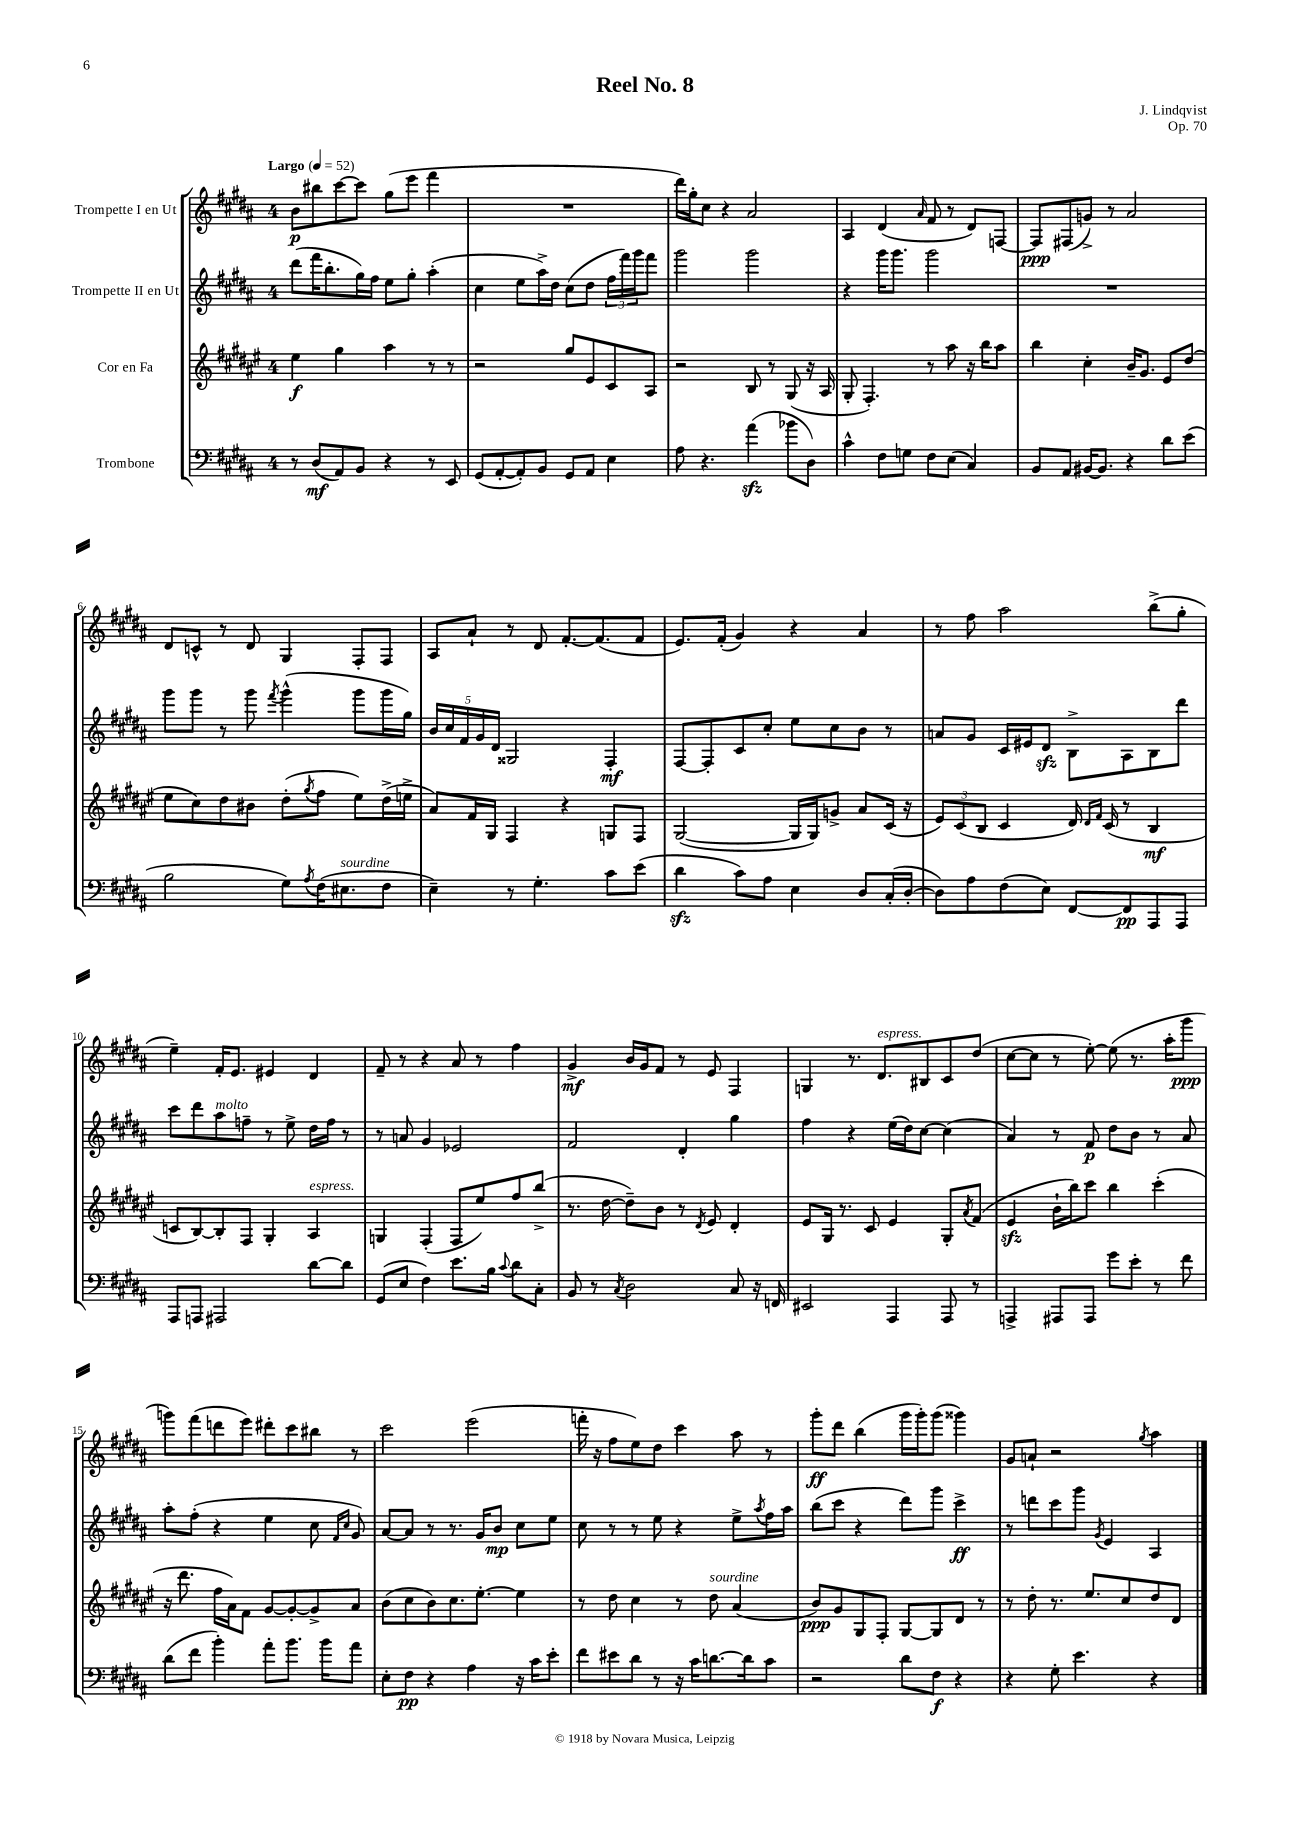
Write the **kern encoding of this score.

**kern	**dynam	**kern	**dynam	**kern	**dynam	**kern	**dynam
*part4	*part4	*part3	*part3	*part2	*part2	*part1	*part1
*staff4	*staff4	*staff3	*staff3	*staff2	*staff2	*staff1	*staff1
*I"Trombone	*	*I"Cor en Fa	*	*I"Trompette II en Ut	*	*I"Trompette I en Ut	*
*clefF4	*	*clefG2	*	*clefG2	*	*clefG2	*
*k[f#c#g#d#a#]	*	*k[f#c#g#d#a#e#]	*	*k[f#c#g#d#a#]	*	*k[f#c#g#d#a#]	*
*M4/4	*	*M4/4	*	*M4/4	*	*M4/4	*
*MM52	*	*MM52	*	*MM52	*	*MM52	*
=1	=1	=1	=1	=1	=1	=1	=1
!	!	!	!	!	!	!LO:TX:a:B:t=Largo	!
8r	.	4ee#\	f	(8ddd#\L	.	8b\L	p
(8D#/L	mf	.	.	16fff#\K	.	8bb#X\	.
.	.	.	.	8.bb'\	.	.	.
8AA#/)	.	4gg#\	.	.	.	[8ccc#\	.
8BB/J	.	.	.	16gg#\L)	.	8ccc#\J]	.
.	.	.	.	16ff#\JJ	.	.	.
4r	.	4aa#\	.	8ee\L	.	(8gg#\L	.
.	.	.	.	8gg#'\J	.	8eee\J	.
8r	.	8r	.	(4aa#'\	.	4fff#\	.
8EE/	.	8r	.	.	.	.	.
=2	=2	=2	=2	=2	=2	=2	=2
(8GG#/L	.	2r	.	4cc#\	.	1r	.
[8AA#'/	.	.	.	.	.	.	.
8AA#'/])	.	.	.	8ee\L	.	.	.
8BB/J	.	.	.	16aa#^\L)	.	.	.
.	.	.	.	16dd#\JJ	.	.	.
8GG#/L	.	8gg#/L	.	(8cc#\L	.	.	.
8AA#/J	.	8e#/	.	8dd#\J	.	.	.
4E\	.	8c#/	.	24ff#\LL	.	.	.
.	.	.	.	24fff#\)	.	.	.
.	.	.	.	24ggg#\J	.	.	.
.	.	8A#/J	.	8fff#\J	.	.	.
=3	=3	=3	=3	=3	=3	=3	=3
8A#\	.	2r	.	2ggg#\	.	16ddd#\LL)	.
.	.	.	.	.	.	16gg#'\J	.
4.r	.	.	.	.	.	8cc#\J	.
.	.	.	.	.	.	4r	.
(4a#zz\	.	8B/	.	2ggg#\	.	2a#/	.
.	.	8r	.	.	.	.	.
8b-X\L	.	(8G#/	.	.	.	.	.
8D#\J)	.	16r	.	.	.	.	.
.	.	16A#/	.	.	.	.	.
=4	=4	=4	=4	=4	=4	=4	=4
4c#^^\	.	8G#'/	.	4r	.	4A#/	.
.	.	4.F#'/)	.	.	.	.	.
8F#\L	.	.	.	16ggg#\KL	.	(4d#/	.
.	.	.	.	8.ggg#\J	.	.	.
8Gn\J	.	.	.	.	.	.	.
.	.	.	.	.	.	16qqa#/	.
8F#\L	.	8r	.	2ggg#\	.	8f#/	.
(8E\J	.	8aa#\	.	.	.	8r	.
4C#/)	.	16r	.	.	.	8d#/L)	.
.	.	16bb\KL	.	.	.	.	.
.	.	8aa#\J	.	.	.	[8Fn/J	.
=5	=5	=5	=5	=5	=5	=5	=5
8BB/L	.	4bb\	.	1r	.	8F/L]	ppp
8AA#/J	.	.	.	.	.	(8F#X/	.
[16BB#X/KL	.	4cc#'\	.	.	.	8gn^/J)	.
8.BB#/J]	.	.	.	.	.	.	.
.	.	.	.	.	.	8r	.
4r	.	16b~/KL	.	.	.	2a#/	.
.	.	8.g#/J	.	.	.	.	.
8d#\L	.	8e#/L	.	.	.	.	.
(8e\J	.	(8dd#/J	.	.	.	.	.
!!LO:LB:g=z
=6	=6	=6	=6	=6	=6	=6	=6
2B\	.	8ee#\L	.	8ggg#\L	.	8d#/L	.
.	.	8cc#\)	.	8ggg#\J	.	8cn^^/J	.
.	.	8dd#\	.	8r	.	8r	.
.	.	8b#X\J	.	8ggg#\	.	8d#/	.
.	.	.	.	8qfff#/	.	.	.
8G#\L)	.	(8dd#'\L	.	(4ggg#^^\	.	4G#/	.
8qA#/	.	8qgg#/	.	.	.	.	.
(16F#\K	.	8ff#\J	.	.	.	.	.
!LO:TX:a:i:t=sourdine	!	!	!	!	!	!	!
8.E#X\	.	.	.	.	.	.	.
.	.	8ee#\L)	.	8ggg#\L	.	8F#'/L	.
8F#\J	.	(16dd#^\L	.	16ggg#\L	.	8F#/J	.
.	.	16een^\JJ	.	16gg#\JJ)	.	.	.
=7	=7	=7	=7	=7	=7	=7	=7
4E~\)	.	8a#/L)	.	20b/LL	.	8A#/L	.
.	.	.	.	20cc#/	.	.	.
.	.	.	.	20f#/	.	.	.
.	.	16f#/L	.	.	.	8a#`/J	.
.	.	.	.	20g#/	.	.	.
.	.	16G#/JJ	.	.	.	.	.
.	.	.	.	20d#/JJ	.	.	.
8r	.	4F#/	.	2G##X/	.	8r	.
4.G#'\	.	.	.	.	.	8d#/	.
.	.	4r	.	.	.	[8.f#'/L	.
.	.	.	.	.	.	(8.f#/]	.
8c#\L	.	8Gn/L	.	4F#'/	mf	.	.
(8e\J	.	8F#/J	.	.	.	8f#/J	.
=8	=8	=8	=8	=8	=8	=8	=8
4d#zz\	.	([2G#/	.	[8F#/L	.	8.e/L)	.
.	.	.	.	8F#'/]	.	.	.
.	.	.	.	.	.	(16f#'/Jk	.
8c#\L)	.	.	.	8c#/	.	4g#/)	.
8A#\J	.	.	.	8cc#'/J	.	.	.
4E\	.	16G#/LL]	.	8ee\L	.	4r	.
.	.	16G#/J)	.	.	.	.	.
.	.	8gn^/J	.	8cc#\	.	.	.
8D#/L	.	8a#/L	.	8b\J	.	4a#/	.
(16C#'/L	.	(16c#/Jk	.	8r	.	.	.
[16D#'/JJ	.	16r	.	.	.	.	.
=9	=9	=9	=9	=9	=9	=9	=9
8D#\L])	.	12e#/L)	.	8an/L	.	8r	.
.	.	(12c#/	.	.	.	.	.
8A#\	.	.	.	8g#/J	.	8ff#\	.
.	.	12B/J	.	.	.	.	.
(8F#\	.	4c#/	.	16c#/LL	.	2aa#\	.
.	.	.	.	16e#X/J	.	.	.
8E\J)	.	.	.	8d#zz/J	.	.	.
[8FF#/L	.	16d#/)	.	8B^\L	.	.	.
.	.	16qqd#/LL	.	.	.	.	.
.	.	16qqf#/JJ	.	.	.	.	.
.	.	(16c#/	.	.	.	.	.
8FF#/]	pp	8r	.	8A#\	.	.	.
8AAA#/	.	4B/	mf	8B\	.	(8bb^\L	.
8AAA#/J	.	.	.	8ddd#\J	.	8gg#'\J	.
!!LO:LB:g=z
=10	=10	=10	=10	=10	=10	=10	=10
8AAA#/L	.	8cn/L	.	8ccc#\L	.	4ee~\)	.
8AAAn/J	.	[8B/)	.	8ddd#\	.	.	.
!	!	!	!	!LO:TX:a:i:t=molto	!	!	!
2AAA#X/	.	8B'/]	.	8aa#\	.	16f#'/KL	.
.	.	.	.	.	.	8.e/J	.
.	.	8F#/J	.	8ffn~\J	.	.	.
.	.	4G#'/	.	8r	.	4e#X/	.
.	.	.	.	8ee^\	.	.	.
!	!	!LO:TX:a:i:t=espress.	!	!	!	!	!
[8d#\L	.	4A#/	.	16dd#\LL	.	4d#/	.
.	.	.	.	16ff\JJ	.	.	.
8d#\J]	.	.	.	8r	.	.	.
=11	=11	=11	=11	=11	=11	=11	=11
(8GG#/L	.	4Gn/	.	8r	.	8f#~/	.
8E/J	.	.	.	8an/	.	8r	.
4F#\)	.	(4F#'/	.	4g#/	.	4r	.
8.e\L	.	8F#/L	.	2e-X/	.	8a#/	.
.	.	8ee#/)	.	.	.	8r	.
16B\Jk	.	.	.	.	.	.	.
8qqc#/	.	.	.	.	.	.	.
8d#\L	.	8ff#/	.	.	.	4ff#\	.
8C#'\J	.	(8bb^/J	.	.	.	.	.
=12	=12	=12	=12	=12	=12	=12	=12
8BB/	.	8.r	.	2f#/	.	4g#^/	mf
8r	.	.	.	.	.	.	.
.	.	[16dd#\	.	.	.	.	.
8qC#/	.	.	.	.	.	.	.
2D#\	.	8dd#~\L])	.	.	.	16b/LL	.
.	.	.	.	.	.	16g#/J	.
.	.	8b\J	.	.	.	8f#/J	.
.	.	8r	.	4d#'/	.	8r	.
.	.	8qd#/	.	.	.	.	.
.	.	8e#/	.	.	.	8e/	.
8C#/	.	4d#'/	.	4gg#\	.	4F#/	.
16r	.	.	.	.	.	.	.
16FFn/	.	.	.	.	.	.	.
=13	=13	=13	=13	=13	=13	=13	=13
2EE#X/	.	8e#/L	.	4ff#\	.	4Gn/	.
.	.	16G#/Jk	.	.	.	.	.
.	.	8.r	.	.	.	.	.
.	.	.	.	4r	.	8.r	.
.	.	8c#/	.	.	.	.	.
!	!	!	!	!	!	!LO:TX:a:i:t=espress.	!
.	.	.	.	.	.	8.d#/L	.
4AAA#/	.	4e#/	.	(16ee\LL	.	.	.
.	.	.	.	16dd#\J)	.	.	.
.	.	.	.	[8cc#\J	.	8B#X/	.
8AAA#/	.	8G#'/L	.	(4cc#\]	.	8c#/	.
.	.	8qa#/	.	.	.	.	.
8r	.	(8f#/J	.	.	.	(8dd#/J	.
=14	=14	=14	=14	=14	=14	=14	=14
4AAAn^/	.	4e#zz/	.	4a#/)	.	[8cc#\L	.
.	.	.	.	.	.	8cc#\J]	.
8AAA#X/L	.	16b`\LL	.	8r	.	8r	.
.	.	16bb\J)	.	.	.	.	.
8AAA#/J	.	8ccc#\J	.	8f#/	p	[8ee'\)	.
8g#\L	.	4bb\	.	8dd#\L	.	(8ee\]	.
8e'\J	.	.	.	8b\J	.	8.r	.
8r	.	(4ccc#'\	.	8r	.	.	.
.	.	.	.	.	.	16aa#'\KL	.
8f#\	.	.	.	8a#/	.	8ggg#\J	ppp
!!LO:LB:g=z
=15	=15	=15	=15	=15	=15	=15	=15
(8d#\L	.	16r	.	8aa#'\L	.	8gggn\L)	.
.	.	8.ddd#\	.	.	.	.	.
8f#\J	.	.	.	(8ff#'\J	.	(8fff#\	.
4b'\)	.	16ff#\LL	.	4r	.	8dddn\	.
.	.	16a#\J)	.	.	.	.	.
.	.	8f#\J	.	.	.	8eee\J)	.
8a#'\L	.	[8g#/L	.	4ee\	.	8ddd#X'\L	.
8.b\J	.	8g#'/_	.	.	.	8ccc#\	.
.	.	8g#^/]	.	8cc#\	.	8bb#X\J	.
16b\KL	.	.	.	.	.	.	.
.	.	.	.	16qqf#/LL	.	.	.
.	.	.	.	16qqcc#/JJ	.	.	.
8a#\J	.	8a#/J	.	8g#/)	.	8r	.
=16	=16	=16	=16	=16	=16	=16	=16
8E'\L	.	(8b\L	.	[8a#/L	.	2ccc#\	.
8F#\J	pp	8cc#\	.	8a#/J]	.	.	.
4r	.	8b\)	.	8r	.	.	.
.	.	8.cc#\	.	8.r	.	.	.
4A#\	.	.	.	.	.	(2eee\	.
.	.	[8.ee#'\J	.	16g#/KL	.	.	.
.	.	.	.	8b/J	mp	.	.
16r	.	4ee#\]	.	8cc#\L	.	.	.
16c#\KL	.	.	.	.	.	.	.
8e'\J	.	.	.	8ee\J	.	.	.
=17	=17	=17	=17	=17	=17	=17	=17
8f#\L	.	8r	.	8cc#\	.	16fffn'\	.
.	.	.	.	.	.	16r	.
8e#X\	.	8dd#\	.	8r	.	8ff#\L	.
8d#\J	.	4cc#\	.	8r	.	8ee\)	.
8r	.	.	.	8ee\	.	8dd#\J	.
16r	.	8r	.	4r	.	4ccc#\	.
16c#\KL	.	.	.	.	.	.	.
!	!	!LO:TX:a:i:t=sourdine	!	!	!	!	!
[8.dn\	.	8dd#\	.	.	.	.	.
.	.	(4a#/	.	8ee^\L	.	8aa#\	.
16d\k]	.	.	.	.	.	.	.
.	.	.	.	8qaa#/	.	.	.
8c#\J	.	.	.	16ff#\L	.	8r	.
.	.	.	.	16aa#\JJ	.	.	.
=18	=18	=18	=18	=18	=18	=18	=18
2r	.	8b/L)	ppp	(8bb\L	.	8ggg#'\L	ff
.	.	8g#/	.	8ccc#\J	.	8ddd#\J	.
.	.	8G#/	.	4r	.	(4bb\	.
.	.	8F#'/J	.	.	.	.	.
8d#\L	.	[8G#/L	.	8ddd#\L)	.	16ggg#\LL	.
.	.	.	.	.	.	16ggg#'\J)	.
8F#\J	f	8G#/]	.	8ggg#\J	.	(8ggg#\J	.
4r	.	8d#/J	.	4ccc#^\	ff	4ggg##X\)	.
.	.	8r	.	.	.	.	.
=19	=19	=19	=19	=19	=19	=19	=19
4r	.	8r	.	8r	.	8g#/L	.
.	.	8dd#'\	.	8dddn\L	.	8an`/J	.
8G#'\	.	8.r	.	8ccc#\	.	2r	.
4.e\	.	.	.	8ggg#\J	.	.	.
.	.	8.ee#/L	.	.	.	.	.
.	.	.	.	8qg#/	.	.	.
.	.	.	.	4e/	.	.	.
.	.	8cc#/	.	.	.	.	.
.	.	.	.	.	.	8qgg#/	.
4r	.	8dd#/	.	4A#/	.	4aa#\	.
.	.	8d#/J	.	.	.	.	.
==	==	==	==	==	==	==	==
*-	*-	*-	*-	*-	*-	*-	*-
